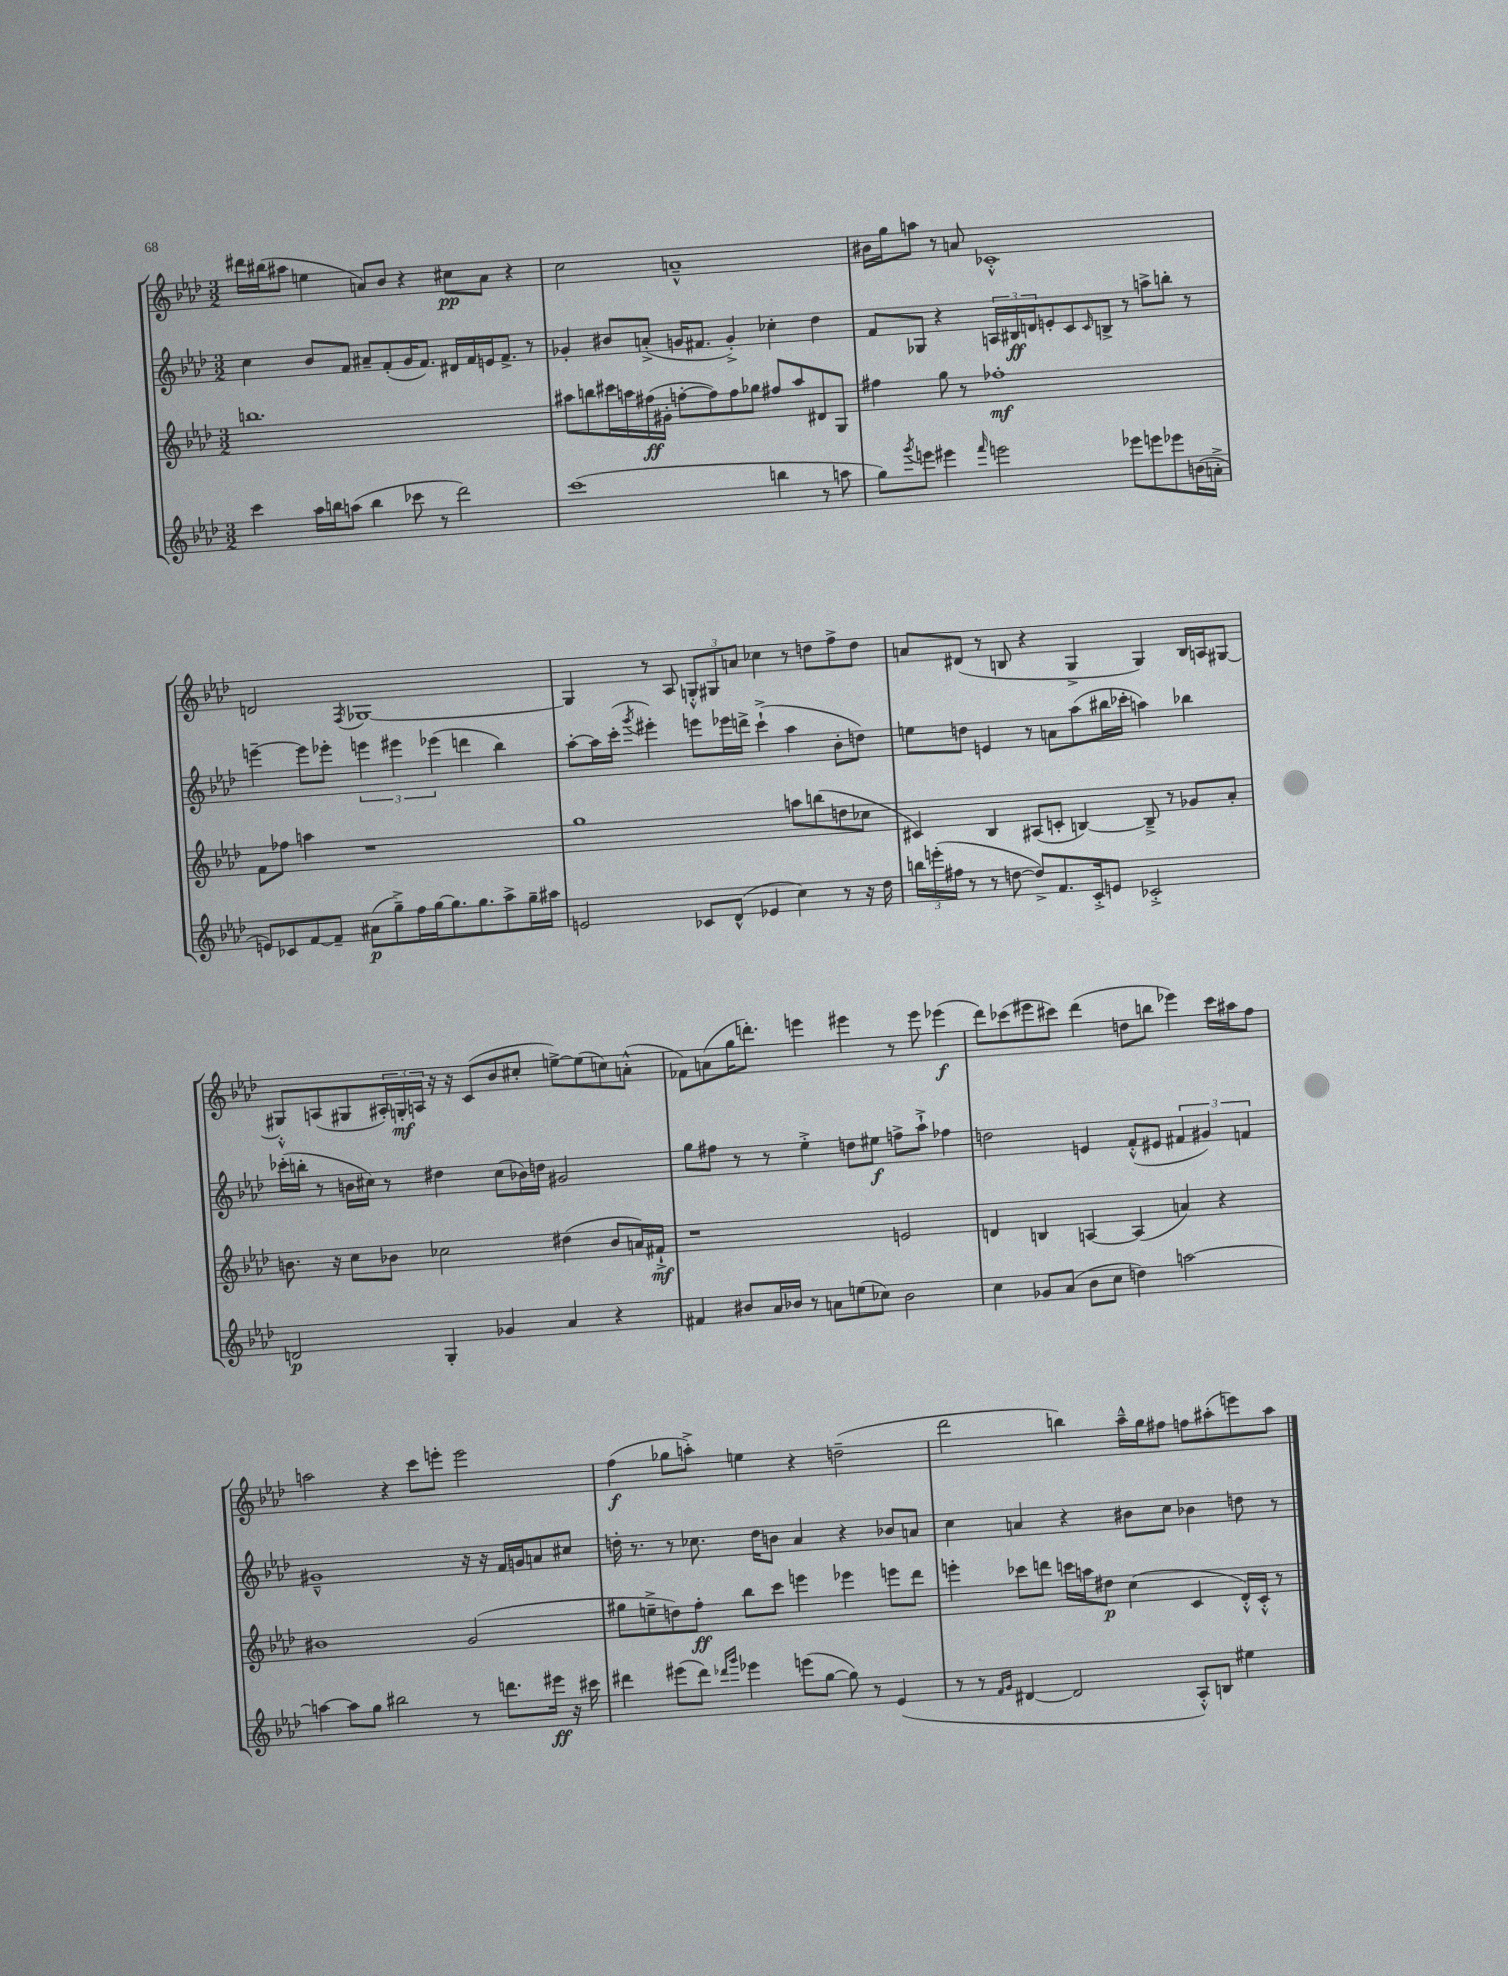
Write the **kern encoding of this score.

**kern	**dynam	**kern	**dynam	**kern	**dynam	**kern	**dynam
*part4	*part4	*part3	*part3	*part2	*part2	*part1	*part1
*staff4	*staff4	*staff3	*staff3	*staff2	*staff2	*staff1	*staff1
*clefG2	*	*clefG2	*	*clefG2	*	*clefG2	*
*k[b-e-a-d-]	*	*k[b-e-a-d-]	*	*k[b-e-a-d-]	*	*k[b-e-a-d-]	*
*M3/2	*	*M3/2	*	*M3/2	*	*M3/2	*
=96	=96	=96	=96	=96	=96	=96	=96
4ccc\	.	1.bbn	.	4cc\	.	16ddd#X\LL	.
.	.	.	.	.	.	(16bb#X\J	.
.	.	.	.	.	.	8aa#X\J	.
16aa-\LL	.	.	.	8b-/L	.	4een\	.
16bbn\J	.	.	.	.	.	.	.
(8aan\J	.	.	.	8f/J	.	.	.
4bb\	.	.	.	8a#X~/L	.	8an/L)	.
.	.	.	.	(8f'/	.	8b-/J	.
8ccc-X\	.	.	.	16g/K	.	4r	.
.	.	.	.	8.f/J)	.	.	.
8r	.	.	.	.	.	.	.
2ddd-\)	.	.	.	16d#X/LL	.	8cc#X\L	pp
.	.	.	.	16f/	.	.	.
.	.	.	.	16en/J	.	8a\J	.
.	.	.	.	8.f^/J	.	.	.
.	.	.	.	.	.	4r	.
.	.	.	.	8r	.	.	.
=97	=97	=97	=97	=97	=97	=97	=97
(1ccc	.	8aa#X\L	.	4g-X'/	.	2cc\	.
.	.	8bbn\	.	.	.	.	.
.	.	16ccc#X\L	.	8b#X/L	.	.	.
.	.	16aan\	.	.	.	.	.
.	.	(16ff#X\	ff	(8an'^/J	.	.	.
.	.	16g#X'\JJ	.	.	.	.	.
.	.	[8ffn'\L	.	16gn/KL	.	1an~^^	.
.	.	.	.	8.f#X/J	.	.	.
.	.	8ff\])	.	.	.	.	.
.	.	8ff\	.	4g'^/)	.	.	.
.	.	8gg-X\J	.	.	.	.	.
4bbn\	.	8ff#X/L	.	4cc-X'\	.	.	.
.	.	8aa/	.	.	.	.	.
8r	.	8d#X/	.	4dd-\	.	.	.
8aan\	.	8G/J	.	.	.	.	.
=98	=98	=98	=98	=98	=98	=98	=98
8gg\L)	.	4ff#X\	.	8f/L	.	16b#X\LL	.
.	.	.	.	.	.	16gg\J	.
8qggg/	.	.	.	.	.	.	.
8eeen\J	.	.	.	8G-X/J	.	8aan\J	.
4eee#X\	.	8gg\	.	4r	.	8r	.
.	.	8r	.	.	.	8an/	.
16qqfff/	.	.	.	.	.	.	.
2eeen\	.	1ff-X'	mf	24An/LL	.	1c-X'^^	.
.	.	.	.	24B#X/	ff	.	.
.	.	.	.	24dn/J	.	.	.
.	.	.	.	8en'/	.	.	.
.	.	.	.	8c/	.	.	.
.	.	.	.	16qqc/	.	.	.
.	.	.	.	8Bn^/J	.	.	.
8eee-X\L	.	.	.	8r	.	.	.
8eeen\	.	.	.	8aan^\L	.	.	.
8eee-X\	.	.	.	8bbn'\J	.	.	.
(16bn\L	.	.	.	8r	.	.	.
16an'^\JJ	.	.	.	.	.	.	.
!!LO:LB:g=z
=99	=99	=99	=99	=99	=99	=99	=99
8en/L)	.	8f\L	.	[4eeen~\	.	2dn/	.
8c-X/	.	8ff-X\J	.	.	.	.	.
[8f/	.	4aan\	.	8eee\L]	.	.	.
8f~/J]	.	.	.	8eee-X'\J	.	.	.
.	.	.	.	.	.	8qF/	.
(8a#X\L	p	1r	.	6eeen\	.	[1G-X	.
8gg~^\)	.	.	.	.	.	.	.
.	.	.	.	6eee#X\	.	.	.
16ff\L	.	.	.	.	.	.	.
[16gg\J	.	.	.	.	.	.	.
.	.	.	.	(6eee-X\	.	.	.
8.gg\]	.	.	.	.	.	.	.
.	.	.	.	4dddn\	.	.	.
8.gg\	.	.	.	.	.	.	.
8aa-^\	.	.	.	4bb-\)	.	.	.
16gg~\L	.	.	.	.	.	.	.
16aa#X\JJ	.	.	.	.	.	.	.
=100	=100	=100	=100	=100	=100	=100	=100
2en/	.	1gg	.	[8aa-'\L	.	4G-/]	.
.	.	.	.	16aa-\L]	.	.	.
.	.	.	.	(16ccc'\JJ	.	.	.
.	.	.	.	8qggg/	.	.	.
.	.	.	.	4eee#X'\)	.	8r	.
.	.	.	.	.	.	8A-/	.
8c-X/L	.	.	.	8eeen\L	.	12Gn'^^/L	.
.	.	.	.	.	.	12G#X/	.
(8d-^^/J	.	.	.	16eee-X\L	.	.	.
.	.	.	.	.	.	12an/J	.
.	.	.	.	16dddn^\JJ	.	.	.
4e-X/	.	.	.	(4ccc`^\	.	4cc-X\	.
4cc\)	.	8aan\L	.	4aa-\	.	8r	.
.	.	(8bbn\	.	.	.	8ddn\L	.
8r	.	8ddn\	.	8b-'\L	.	8ff^\	.
16r	.	8cc-X\J	.	8ddn\J)	.	8dd\J	.
16dd-\	.	.	.	.	.	.	.
=101	=101	=101	=101	=101	=101	=101	=101
24bbn\LL	.	4c#X/)	.	8een\L	.	8an/L	.
(24eeen'\	.	.	.	.	.	.	.
24ff#X\JJ	.	.	.	.	.	.	.
8r	.	.	.	8ddn\J	.	(8d#X/J	.
8r	.	4B-/	.	4en/	.	8r	.
[8ddn\	.	.	.	.	.	8Bn/	.
8dd^/L])	.	(8A#X/L	.	8r	.	4r	.
8.f/	.	8cn'/J	.	8an\L	.	.	.
.	.	[4Bn/)	.	(8aa-\	.	4G^/	.
16c'^/k	.	.	.	.	.	.	.
8en/J	.	.	.	16bb#X\L	.	.	.
.	.	.	.	16ccc-X'\JJ	.	.	.
2c-X'^/	.	8B~^/]	.	4aan\)	.	4G/)	.
.	.	8r	.	.	.	.	.
.	.	8g-X/L	.	4bb-X\	.	16B/LL	.
.	.	.	.	.	.	16An/J	.
.	.	8a-'/J	.	.	.	[8G#X/J	.
!!LO:LB:g=z
=102	=102	=102	=102	=102	=102	=102	=102
2dn/	p	8.bn\	.	(16ccc-X'\LL	.	8G#X'^^/L]	.
.	.	.	.	16bbn'\JJ	.	.	.
.	.	.	.	8r	.	(8An/	.
.	.	16r	.	.	.	.	.
.	.	8cc\L	.	16bn\LL	.	8G#X/	.
.	.	.	.	16cc#X\JJ)	.	.	.
.	.	8b-X\J	.	8r	.	24A#X'/L)	.
.	.	.	.	.	.	24Gn'/	mf
.	.	.	.	.	.	24An/JJ	.
4G'/	.	2cc-X\	.	4dd#X\	.	16r	.
.	.	.	.	.	.	16r	.
.	.	.	.	.	.	(8c/L	.
4g-X/	.	.	.	(8cc#\L	.	8b-/	.
.	.	.	.	16b-X\L)	.	8cc#X'/J	.
.	.	.	.	16ddn\JJ	.	.	.
4a-/	.	(4dd#X\	.	2g#X/	.	[8een^\L)	.
.	.	.	.	.	.	(8ee\]	.
4r	.	8b-/L	.	.	.	8ccn\)	.
.	.	16an/L)	.	.	.	(8an'^^\J	.
.	.	16f#X`^/JJ	mf	.	.	.	.
=103	=103	=103	=103	=103	=103	=103	=103
4f#X/	.	1r	.	8gg\L	.	8f-X\L)	.
.	.	.	.	8ff#X\J	.	(8an\	.
8b#X/L	.	.	.	8r	.	16gg\K	.
.	.	.	.	.	.	8.dddn'\J)	.
16a-/L	.	.	.	8r	.	.	.
16b-X/JJ	.	.	.	.	.	.	.
8r	.	.	.	4ee-'^\	.	4eeen\	.
8an\L	.	.	.	.	.	.	.
(8een\	.	.	.	8ddn\L	.	4eee#X\	.
8cc-X\J)	.	.	.	8ee#X\J	f	.	.
2b-\	.	2en/	.	8ffn^\L	.	8r	.
.	.	.	.	8aa-`^\J	.	8eee#\	.
.	.	.	.	4ff-X\	.	(4eee-X\	f
=104	=104	=104	=104	=104	=104	=104	=104
4cc\	.	4dn/	.	2ddn\	.	8ddd-\L)	.
.	.	.	.	.	.	(8ccc-X\	.
8g-X/L	.	4Bn/	.	.	.	8eee#X\	.
(8a-/J	.	.	.	.	.	8ccc#X\J)	.
8b-\L	.	[4An/	.	4en/	.	(4ddd-\	.
8cc\J	.	.	.	.	.	.	.
4ddn\)	.	(4A/]	.	(8f'^^/L	.	8ddn\L	.
.	.	.	.	8e#X/J	.	8bbn\J	.
[2aan\	.	4an/)	.	6f#X/	.	4eee-X\)	.
.	.	.	.	6g#X/)	.	.	.
.	.	4r	.	.	.	16ccc#\LL	.
.	.	.	.	.	.	16aa#X\J	.
.	.	.	.	6fn/	.	.	.
.	.	.	.	.	.	8ff\J	.
!!LO:LB:g=z
=105	=105	=105	=105	=105	=105	=105	=105
4aan\_	.	1b#X	.	1g#X~^^	.	2aan\	.
8aa\L]	.	.	.	.	.	.	.
8gg\J	.	.	.	.	.	.	.
2bb#X\	.	.	.	.	.	4r	.
.	.	.	.	.	.	8ccc\L	.
.	.	.	.	.	.	8eeen'\J	.
8r	.	(2g/	.	16r	.	2eee\	.
.	.	.	.	16r	.	.	.
8.dddn\L	.	.	.	16f/LL	.	.	.
.	.	.	.	16gn/J	.	.	.
.	.	.	.	8an/	.	.	.
16eee#X\Jk	ff	.	.	.	.	.	.
16r	.	.	.	8cc#X/J	.	.	.
16ccc#X\	.	.	.	.	.	.	.
=106	=106	=106	=106	=106	=106	=106	=106
4ddd#X\	.	8gg#X\L	.	16ddn'\	.	(4ff\	f
.	.	.	.	8.r	.	.	.
.	.	8een~^\	.	.	.	.	.
(8eee#X\L	.	8ddn\)	.	8r	.	8gg-X\L	.
8ddd#\J)	.	8ff'\J	ff	8.cc-X\	.	8aan'^\J)	.
16qqddd-X/LL	.	.	.	.	.	.	.
16qqggg/JJ	.	.	.	.	.	.	.
4eee-X\	.	8bb-\L	.	.	.	4een\	.
.	.	.	.	16dd\KL	.	.	.
.	.	8ccc\J	.	8bn\J	.	.	.
(8eeen\L	.	4eeen\	.	4a-/	.	4r	.
[8gg\J	.	.	.	.	.	.	.
8gg\])	.	4eee-X\	.	4r	.	(2ddn~\	.
8r	.	.	.	.	.	.	.
(4e-/	.	8eeen\L	.	8b-X/L	.	.	.
.	.	8ddd-\J	.	8an/J	.	.	.
=107	=107	=107	=107	=107	=107	=107	=107
8r	.	4eeen'\	.	4cc\	.	2ddd-\	.
8r	.	.	.	.	.	.	.
16qqf/LL	.	.	.	.	.	.	.
16qqg/JJ	.	.	.	.	.	.	.
[4d#X/	.	8ccc-X\L	.	4an/	.	.	.
.	.	8dddn\J	.	.	.	.	.
2d#/]	.	16cccn\LL	.	4r	.	4bbn\)	.
.	.	16aan\J	.	.	.	.	.
.	.	8dd#X\J	p	.	.	.	.
.	.	(4cc\	.	8b#X\L	.	16aa-~^^\LL	.
.	.	.	.	.	.	16gg\J	.
.	.	.	.	8cc\J	.	8ff#X\J	.
8A-'^^/L)	.	4c/	.	4b-X\	.	8ffn\L	.
8Bn/J	.	.	.	.	.	(8aa#X'\	.
4ee#X\	.	16d-'^^/LL)	.	8ddn\	.	8eeen\)	.
.	.	16c'^^/JJ	.	.	.	.	.
.	.	8r	.	8r	.	8aa#\J	.
==	==	==	==	==	==	==	==
*-	*-	*-	*-	*-	*-	*-	*-
